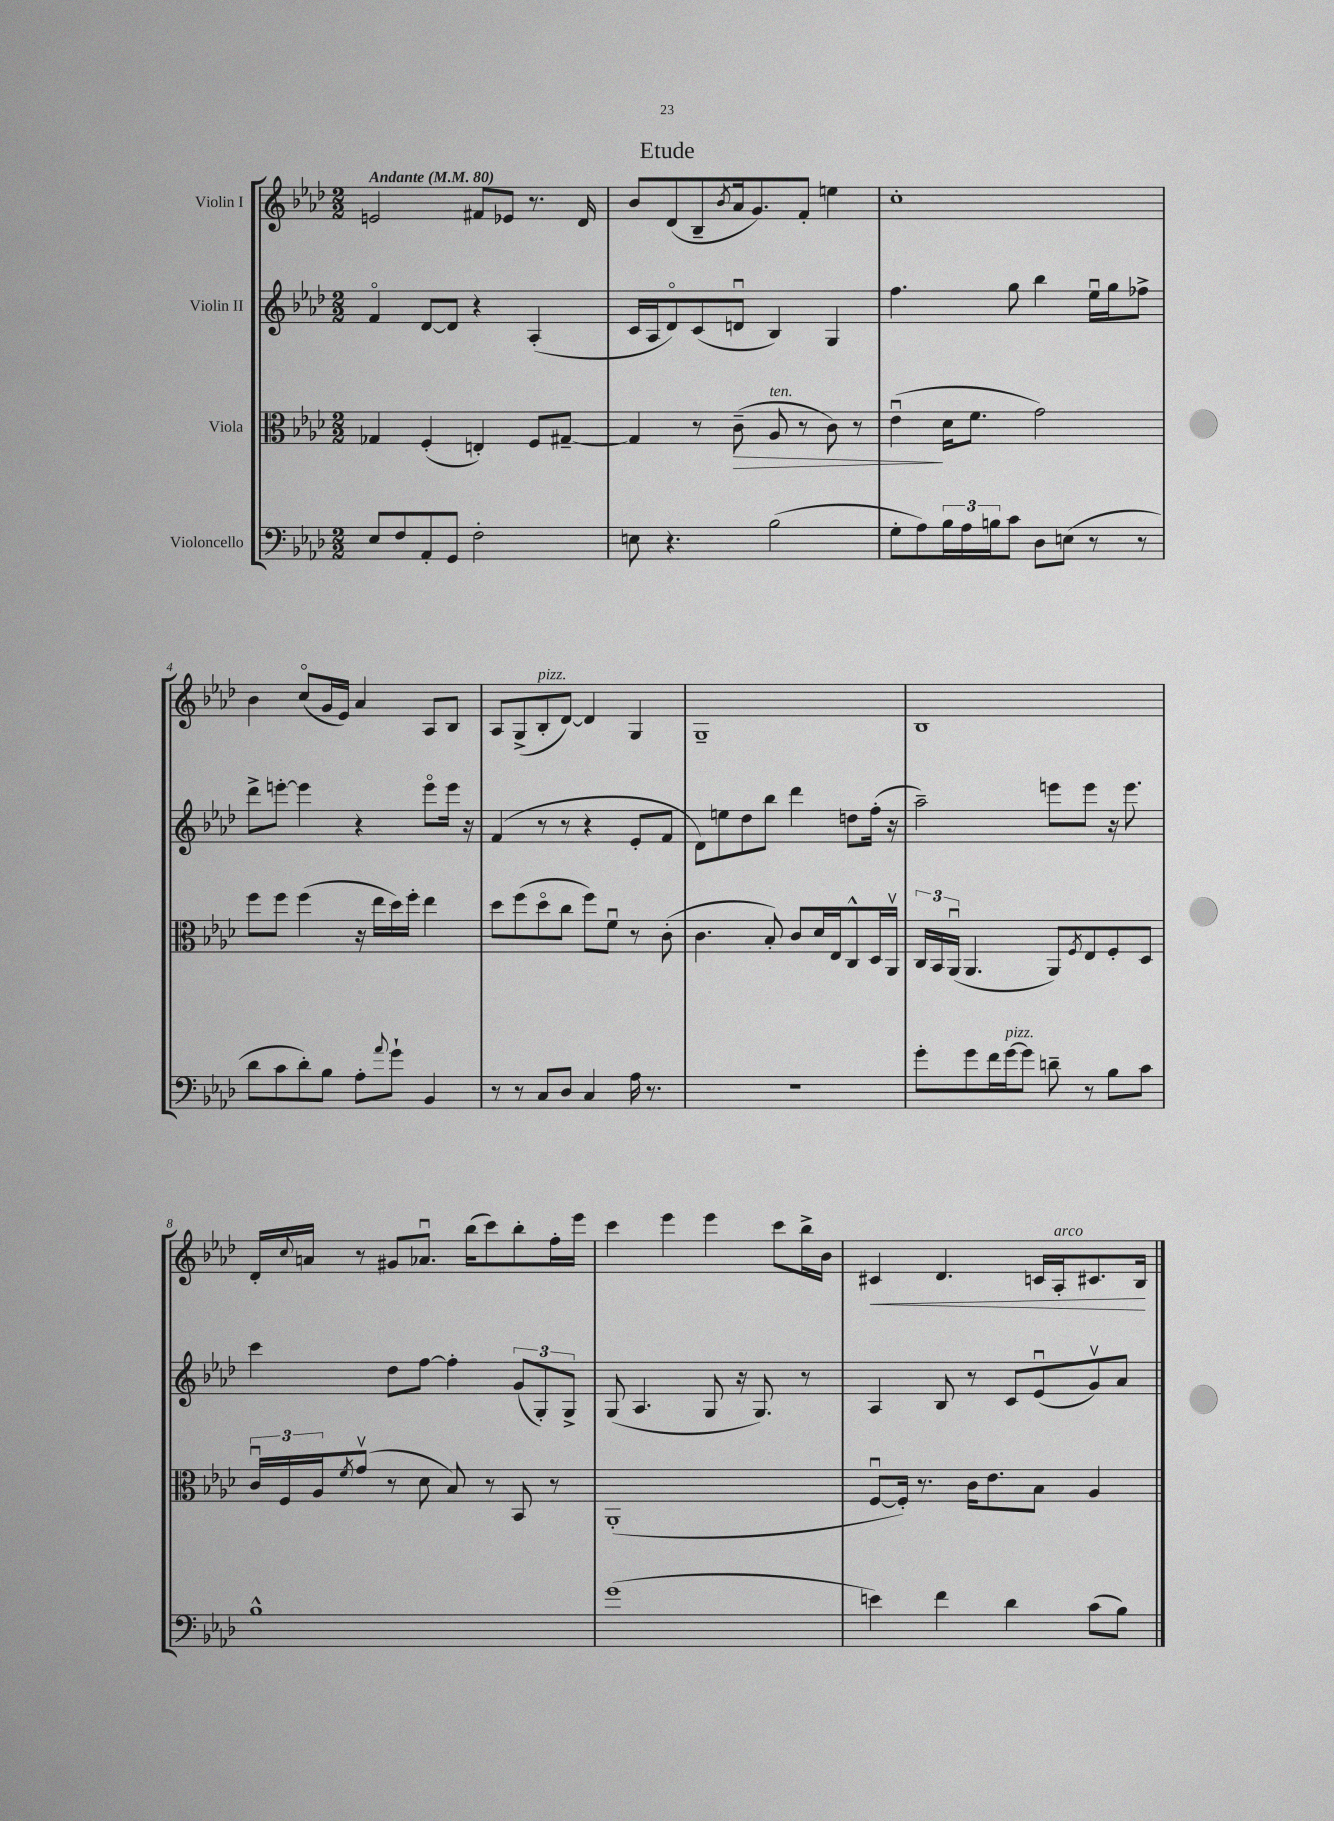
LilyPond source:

\header { title = "Etude" }
<<
\new StaffGroup <<
\new Staff = "s0" \with { instrumentName = "Violin I" } {
    \clef treble \key aes \major \numericTimeSignature \time 2/2 \tempo "Andante" 4 = 80
    e'2 fis'8 ees'8 r8. des'16 |
    bes'8 des'8( bes8-- \acciaccatura { bes'8 } aes'16 g'8.) f'8-. e''4 |
    c''1-. |
    bes'4 c''8\flageolet( g'16 ees'16) aes'4 aes8 bes8 |
    aes8 g8->( bes8-.^\markup { \italic "pizz." } des'8~) des'4 g4 |
    g1-- |
    bes1 |
    des'16-. \appoggiatura { c''8 } a'16 r8 gis'8 aes'8.\downbow bes''16( c'''8) bes''8-. f''16-. ees'''16 |
    c'''4 ees'''4 ees'''4 c'''8 bes''16-> bes'16 |
    cis'4\< des'4. c'16 aes16-.^\markup { \italic "arco" } cis'8. bes16\! \bar "|." |
}
\new Staff = "s1" \with { instrumentName = "Violin II" } {
    \clef treble \key aes \major \numericTimeSignature \time 2/2
    f'4\flageolet des'8~ des'8 r4 aes4-.( |
    c'16 aes16 des'8\flageolet) c'8( d'8\downbow bes4) g4 |
    f''4. g''8 bes''4 ees''16\downbow g''16 fes''8-> |
    des'''8-> e'''8~-. e'''4 r4 e'''8\flageolet e'''16 r16 |
    f'4( r8 r8 r4 ees'8-. f'8 |
    des'8) e''8 des''8 bes''8 des'''4 d''8 f''16-.( r16 |
    aes''2--) e'''8 e'''8 r16 e'''8. |
    c'''4 des''8 f''8~ f''4-. \tuplet 3/2 { g'8( g8-.) g8-> } |
    g8( aes4. g8 r16 g8.) r8 |
    aes4 bes8 r8 c'8 ees'8\downbow( g'8\upbow) aes'8 \bar "|." |
}
\new Staff = "s2" \with { instrumentName = "Viola" } {
    \clef alto \key aes \major \numericTimeSignature \time 2/2
    ges4 f4-.( e4-.) f8 gis8~-- |
    gis4 r8 c'8--\>( aes8^\markup { \italic "ten." } r8 c'8) r8 |
    ees'4\downbow\!( des'16 f'8. g'2) |
    f''8 f''8 f''4( r16 ees''16 des''16) f''16-. ees''4 |
    des''8 f''8( des''8\flageolet c''8 f''8) f'8\downbow r8 c'8-.( |
    c'4. bes8-.) c'8 des'16 ees16 c8-^ des16 aes,16\upbow |
    \tuplet 3/2 { c16 bes,16 aes,16\downbow( } aes,4. aes,8) \acciaccatura { f8 } ees8 f8-. des8 |
    \tuplet 3/2 { c'16\downbow f16 aes16 } \acciaccatura { f'8 } g'8\upbow( r8 des'8 bes8) r8 bes,8 r8 |
    aes,1-.( |
    f8~\downbow f16-.) r8. c'16 ees'8. bes8 aes4 \bar "|." |
}
\new Staff = "s3" \with { instrumentName = "Violoncello" } {
    \clef bass \key aes \major \numericTimeSignature \time 2/2
    ees8 f8 aes,8-. g,8 f2-. |
    e8 r4. bes2( |
    g8-. aes8) \tuplet 3/2 { bes16 aes16 b16 } c'8 des8 e8( r8 r8 |
    des'8 c'8 des'8-.) bes8 aes8-. \appoggiatura { aes'8 } g'8-! bes,4 |
    r8 r8 c8 des8 c4 aes16 r8. |
    r1 |
    g'8-. g'8 f'16 g'16~^\markup { \italic "pizz." } g'8 d'8-- r8 bes8 c'8 |
    bes1-^ |
    g'1( |
    e'4) f'4 des'4 c'8( bes8) \bar "|." |
}
>>
>>
